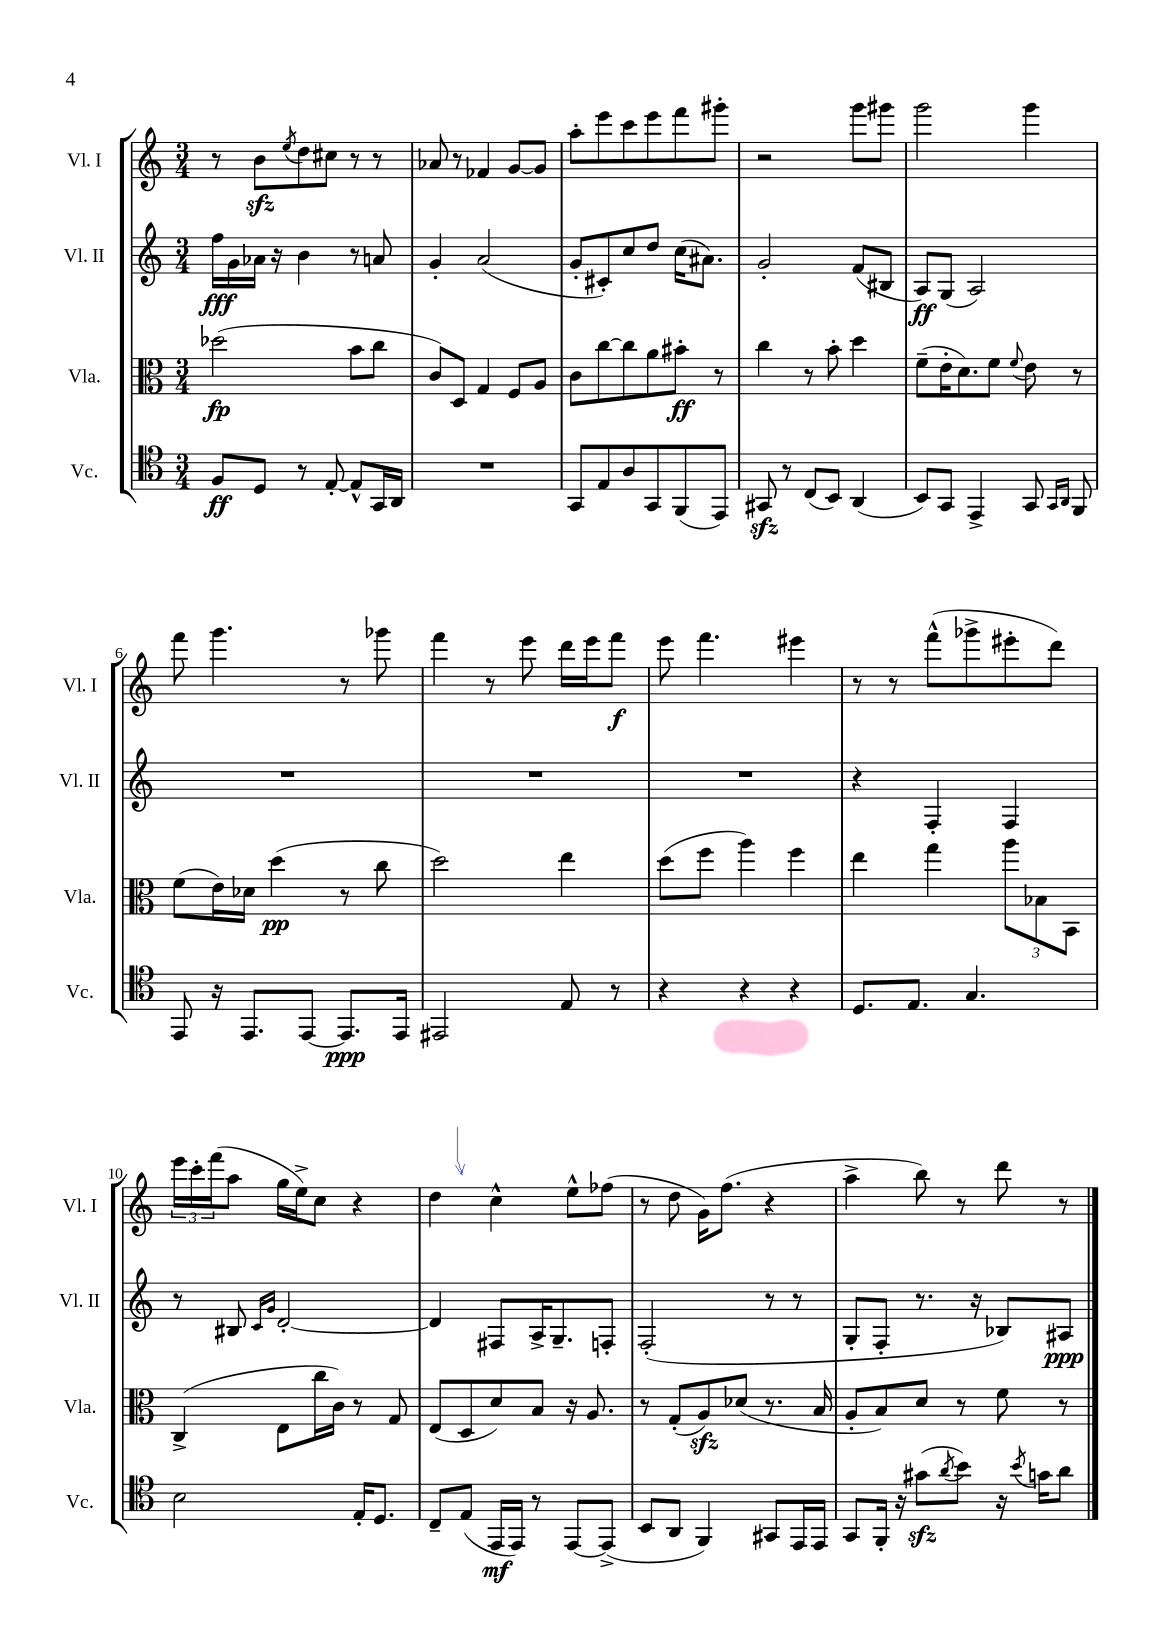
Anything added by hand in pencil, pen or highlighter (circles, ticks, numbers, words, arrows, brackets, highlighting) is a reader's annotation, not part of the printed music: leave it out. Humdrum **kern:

**kern	**kern	**kern	**kern
*staff4	*staff3	*staff2	*staff1
*clefC4	*clefC3	*clefG2	*clefG2
*k[]	*k[]	*k[]	*k[]
*M3/4	*M3/4	*M3/4	*M3/4
8F/L	(2dd-\	16ff\LL	8r
.	.	16g\	.
8D/J	.	16a-\JJ	8b\L
.	.	16r	.
.	.	.	8qee/
8r	.	4b\	8dd\
[8E'/	.	.	8cc#\J
8E^^/]L	8b\L	8r	8r
16GG/L	8cc\J	8a/	8r
16AA/JJ	.	.	.
=	=	=	=
2.r	8c/L)	4g'/	8a-/
.	8D/J	.	8r
.	4G/	(2a/	4f-/
.	8F/L	.	[8g/L
.	8A/J	.	8g/]J
=	=	=	=
8GG/L	8c\L	8g'/L	8aa'\L
8E/	[8cc\	8c#'/)	8eee\
8A/	8cc\]	8cc/	8ccc\
8GG/	8a\	8dd/J	8eee\
(8FF/	8b#'\J	(16cc\LK	8fff\
.	.	8.a#\J)	.
8EE/J)	8r	.	8ggg#'\J
=	=	=	=
8GG#/	4cc\	2g'/	2r
8r	.	.	.
(8C/L	8r	.	.
8BB/J)	8b'\	.	.
(4AA/	4dd\	(8f/L	8ggg\L
.	.	8B#/J	8ggg#\J
=	=	=	=
8BB/L)	(8f~\L	8A/L)	2ggg\
8GG/J	16e'\K	(8G/J	.
.	8.d\)	.	.
4EE^/	.	2A/)	.
.	8f\J	.	.
.	8qqf/	.	.
8GG/	8e\	.	4ggg\
16qqGG/LL	.	.	.
16qqAA/JJ	.	.	.
8FF/	8r	.	.
=	=	=	=
8EE/	(8f\L	2.r	8fff\
16r	16e\L)	.	4.ggg\
8.EE/L	16d-\JJ	.	.
.	(4dd\	.	.
[8EE/J	.	.	.
8.EE/]L	8r	.	8r
.	8cc\	.	8ggg-\
16EE/Jk	.	.	.
=	=	=	=
2EE#/	2dd\)	2.r	4fff\
.	.	.	8r
.	.	.	8eee\
8E/	4ee\	.	16ddd\LL
.	.	.	16eee\J
8r	.	.	8fff\J
=	=	=	=
4r	(8dd\L	2.r	8eee\
.	8ff\J	.	4.fff\
4r	4aa\)	.	.
4r	4ff\	.	4eee#\
=	=	=	=
8.D/L	4ee\	4r	8r
.	.	.	8r
8.E/J	.	.	.
.	4gg\	4F'/	(8fff^^\L
4.G/	.	.	8ggg-^\
.	12aa\L	4F/	8eee#'\
.	12B-\	.	.
.	.	.	8ddd\J)
.	12BB\J	.	.
=	=	=	=
2B\	(4C^/	8r	24eee\LL
.	.	.	24ccc'\
.	.	.	(24fff\J
.	.	8B#/	8aa\J
.	.	16qqc/LL	.
.	.	16qqg/JJ	.
.	8E\L	[2d'/	16gg\LL
.	.	.	16ee^\J)
.	16cc\L	.	8cc\J
.	16c\JJ)	.	.
16E'/LK	8r	.	4r
8.D/J	.	.	.
.	8G/	.	.
=	=	=	=
8C~/L	(8E/L	4d/]	4dd\
(8E/J	8D/	.	.
16EE/LL	8d/)	8F#/L	4cc^^\
16EE/JJ)	.	.	.
8r	8B/J	16A^/K	.
.	.	8.G~/	.
[8EE/L	16r	.	8ee^^\L
.	8.A/	.	.
(8EE^/]J	.	8F'/J	(8ff-\J
=	=	=	=
8BB/L	8r	(2F'/	8r
8AA/J	(8G'/L	.	8dd\
4FF/)	8A/)	.	16g\LK)
.	.	.	(8.ff\J
.	(8d-/J	.	.
8GG#/L	8.r	8r	4r
16EE/L	.	8r	.
16EE/JJ	16B/	.	.
=	=	=	=
8GG/L	8A'/L	8G'/L	4aa^\
16FF'/Jk	8B/)	8F'/J	.
16r	.	.	.
(8g#\L	8d/J	8.r	8bb\)
8qa/	.	.	.
8b\J)	8r	.	8r
.	.	16r	.
16r	8f\	8B-/L)	8ddd\
8qb/	.	.	.
16g\LK	.	.	.
8a\J	8r	8A#/J	8r
==	==	==	==
*-	*-	*-	*-
